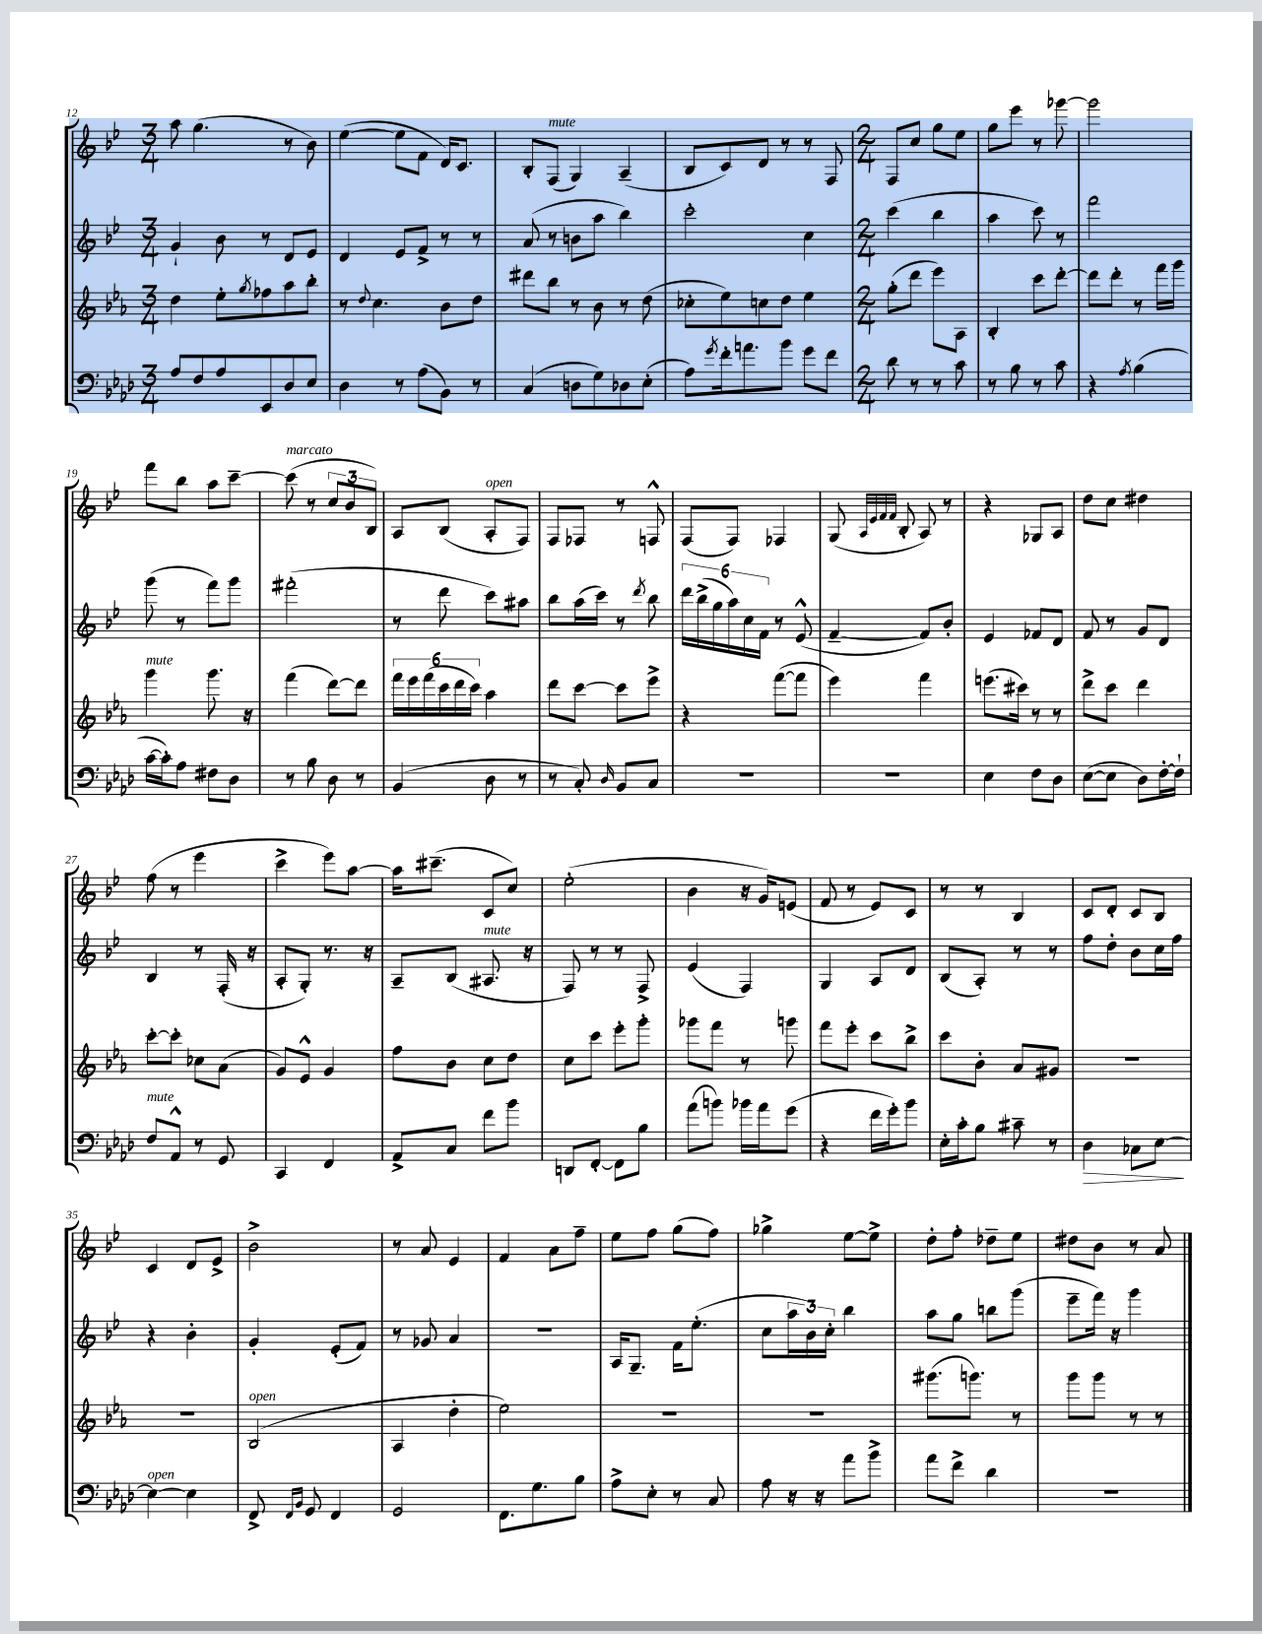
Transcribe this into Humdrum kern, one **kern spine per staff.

**kern	**kern	**kern	**kern
*staff4	*staff3	*staff2	*staff1
*clefF4	*clefG2	*clefG2	*clefG2
*k[b-e-a-d-]	*k[b-e-a-]	*k[b-e-]	*k[b-e-]
*M3/4	*M3/4	*M3/4	*M3/4
8A-	4dd	4g`	8aa
8F	.	.	(4.gg
8A-	8ee-'	8b-	.
.	8qgg	.	.
8EE-	8ff-	8r	.
8D-	8aa-	8d	8r
8E-	8bb-'	8e-	8b-)
=	=	=	=
4D-	8r	4d	([4ee-
.	8qqdd	.	.
.	4.cc	.	.
8r	.	8e-	8ee-]
(8A-	.	8f^	8f
8BB-)	8b-	8r	16d)
.	.	.	8.c
8r	8dd	8r	.
=	=	=	=
(4C	8ddd#	(8a	8B-'
.	8bb-	8r	(8F
8D	8r	8b	4G)
8G)	8b-	8aa	.
8D-	8r	4bb-)	(4A~
(8E-'	(8dd	.	.
=	=	=	=
8A-)	8cc-'	2ccc'	8B-
8qg	.	.	.
16f'	8ee-)	.	8c)
8.a	.	.	.
.	8cc	.	8d
8b-	8dd	.	8r
8g	4ee-	4cc	8r
8f	.	.	8F
=	=	=	=
*M2/4	*M2/4	*M2/4	*M2/4
8d-	(8gg'	(4ccc	8F
8r	8ddd	.	8cc
8r	8eee-)	4bb-	8gg
8c	8A-	.	8ee-
=	=	=	=
8r	4B-'	4aa	8gg
8B-	.	.	8eee-
8r	8ccc	8ccc)	8r
8c	[8ddd'	8r	[8ggg-
=	=	=	=
4r	8ddd]	2fff	2ggg-]
.	8ddd'	.	.
8qA-	.	.	.
(4B-	8r	.	.
.	16fff	.	.
.	16ggg	.	.
=	=	=	=
[16c	4ggg	(8ggg	8fff
16c'])	.	.	.
8A-	.	8r	8bb-
8F#	8.ggg	8fff)	8aa
8D-	.	8ggg	[8ccc~
.	16r	.	.
=	=	=	=
8r	(4fff	(2fff#'	(8ccc]
8B-	.	.	8r
8D-	[8ddd)	.	12cc
.	.	.	12b-
8r	8ddd]	.	.
.	.	.	12B-)
=	=	=	=
(4BB-	24fff	8r	8A
.	24eee-	.	.
.	(24fff	.	.
.	24ccc	8ddd	(8B-
.	24ddd	.	.
.	24ccc)	.	.
8D-	4aa-	8ccc)	8A'
8r	.	8aa#	8F)
=	=	=	=
8r	8ddd	8bb-	8F
8C')	[8ccc	(16aa	8F-
.	.	16ccc)	.
16qqD-	.	.	.
8BB-	8ccc]	8r	8r
.	.	8qddd	.
8C	8eee-^	8bb-	8F^^
=	=	=	=
2r	4r	24ddd	(8F
.	.	(24bb-^	.
.	.	24gg	.
.	.	24aa)	8F)
.	.	24cc	.
.	.	24f	.
.	([8fff	8r	4F-
.	8fff]	(8e-^^	.
=	=	=	=
2r	4eee-)	[4f~	(8G
.	.	.	32qqA
.	.	.	32qqe-
.	.	.	32qqf
.	.	.	32qqf
.	.	.	8B-'
.	4fff	8f])	8A)
.	.	8b-'	8r
=	=	=	=
4E-	(8.eee	4e-	4r
.	16ccc#)	.	.
8F	8r	8f-	8G-
8D-	8r	8d	8A
=	=	=	=
([8E-	8ddd^	8f	8dd
8E-]	8ccc	8r	8cc
8D-)	4ddd	8g	4dd#
[16F'	.	8d	.
16F`]	.	.	.
=	=	=	=
8F	[8ccc'	4B-	(8ff
8AA-^^	8ccc']	.	8r
8r	8cc-	8r	4eee-
8GG	(8a-	(16F'	.
.	.	16r	.
=	=	=	=
4CC	8g)	8A'	4ccc^
.	8e-^^	8G')	.
4FF	4g	8.r	8eee-)
.	.	.	[8aa
.	.	16r	.
=	=	=	=
8AA-^	8ff	8A~	16aa]
.	.	.	(8.ccc#~
8C	8b-	(8B-	.
8f	8cc	8.A#	8c
8b-	8dd	.	8cc)
.	.	16r	.
=	=	=	=
8DD	8cc	8F)	(2ee-'
[8FF'	8ccc	8r	.
8FF]	8eee-'	8r	.
8B-	8ggg'	8F^	.
=	=	=	=
(8a-	8ggg-	(4e-	4b-
8b)	8fff	.	.
16b-	8r	4F)	16r
16a-	.	.	16g)
(8g	8ggg	.	(8e
=	=	=	=
4r	8fff	4G	8f
.	8eee-'	.	8r
16f	8ccc	8A	8e-)
16g')	.	.	.
8b-	8bb-^	8d	8c
=	=	=	=
16E-'	8ccc	(8B-	8r
16c'	.	.	.
8B-	8b-'	8A')	8r
8c#~	8a-	8r	4B-
8r	8g#	8r	.
=	=	=	=
4D-	2r	8ff	8c
.	.	8dd'	8d'
8C-	.	8b-	8c
[8E-	.	16cc	8B-
.	.	16ff	.
=	=	=	=
4E-_	2r	4r	4c
4E-]	.	4b-'	8d
.	.	.	8e-^
=	=	=	=
8FF^	(2B-	4g'	2b-^
16qqFF	.	.	.
16qqBB-	.	.	.
8GG	.	.	.
4FF	.	(8e-'	.
.	.	8f)	.
=	=	=	=
2GG	4A-	8r	8r
.	.	8g-	8a
.	4dd'	4a	4e-
=	=	=	=
8.FF	2ee-)	2r	4f
8.G	.	.	.
.	.	.	8a
8B-	.	.	8ff~
=	=	=	=
8A-^	2r	16A	8ee-
.	.	8.G~	.
8E-'	.	.	8ff
8r	.	16f	(8gg
.	.	(8.ee-'	.
8C	.	.	8ff)
=	=	=	=
8A-	2r	8cc	4gg-^
16r	.	24aa	.
.	.	24b-)	.
16r	.	.	.
.	.	24cc'	.
8a-	.	4bb-	[8ee-
8b-^	.	.	8ee-^]
=	=	=	=
8a-	(8.ggg#	8aa	8dd'
8f^	.	8gg	8ff'
.	8.ggg)	.	.
4d-	.	8bb	8dd-~
.	8r	(8ggg	8ee-
=	=	=	=
2r	8ggg	8eee-~	8dd#
.	8ggg	16fff)	8b-
.	.	16r	.
.	8r	4ggg	8r
.	8r	.	8a
==	==	==	==
*-	*-	*-	*-
